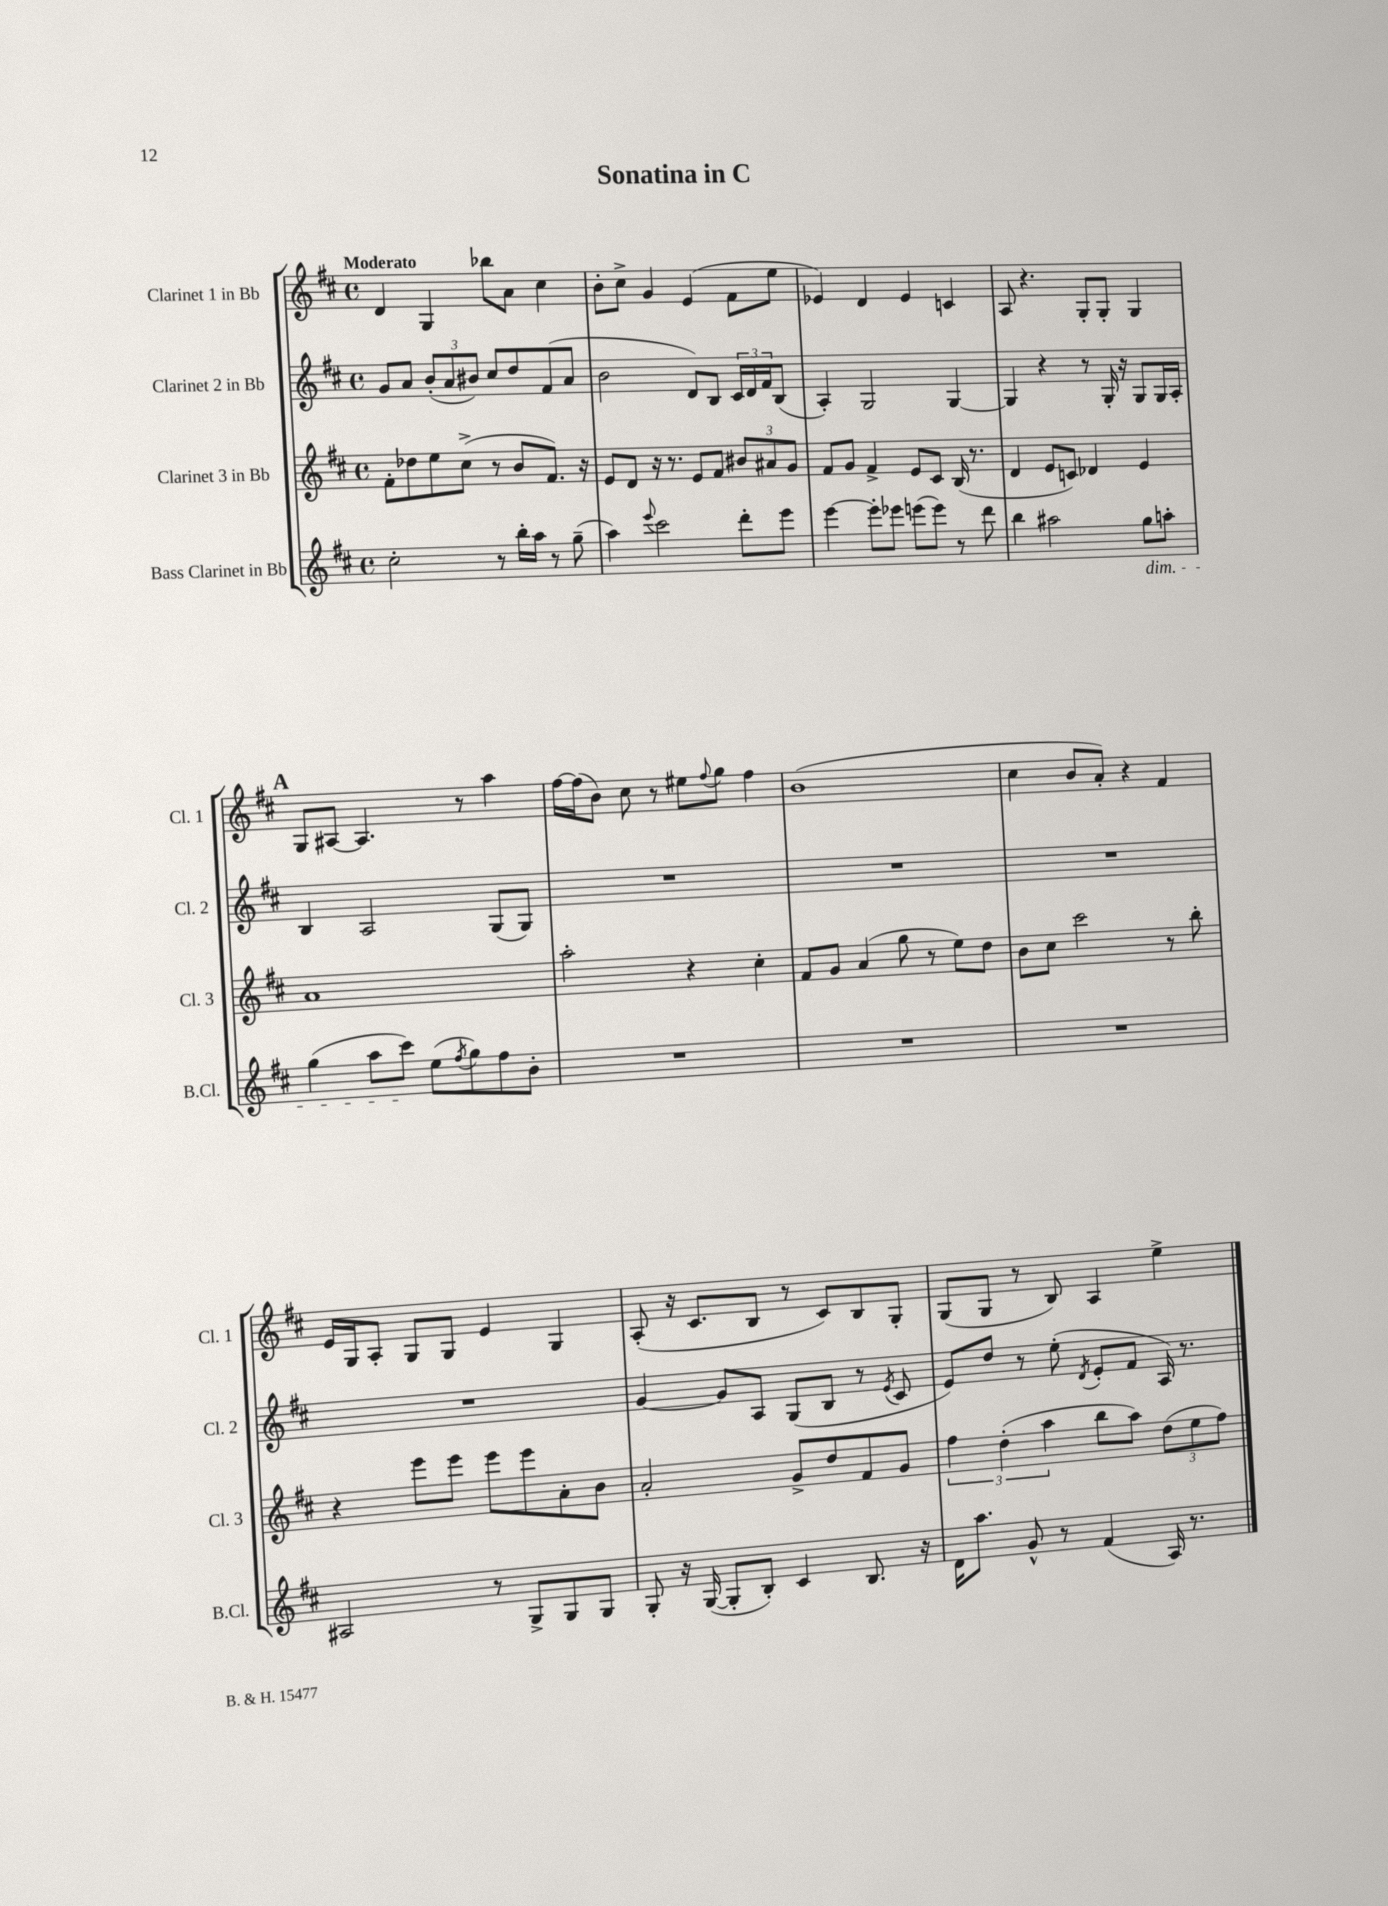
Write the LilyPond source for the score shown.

\header { title = "Sonatina in C" }
<<
\new StaffGroup <<
\new Staff = "s0" \with { instrumentName = "Clarinet 1 in Bb" shortInstrumentName = "Cl. 1" } {
    \clef treble \key d \major \defaultTimeSignature \time 4/4 \tempo "Moderato"
    d'4 g4 bes''8 a'8 cis''4 |
    b'8-. cis''8-> g'4 e'4( fis'8 e''8 |
    ees'4) d'4 ees'4 c'4 |
    a8 r4. g8-. g8-. g4 |
    \mark \markup { \bold "A" } g8 ais8~ ais4. r8 a''4 |
    fis''16~ fis''16( b'8) cis''8 r8 eis''8 \appoggiatura { fis''8 } g''8 fis''4 |
    b'1( |
    cis''4 b'8 a'8-.) r4 fis'4 |
    e'16 g16 a8-. g8 g8 e'4 g4 |
    a8-.( r16 cis'8. b8 r8 cis'8) b8 g8-. |
    g8( g8 r8 b8) a4 e''4-> \bar "|." |
}
\new Staff = "s1" \with { instrumentName = "Clarinet 2 in Bb" shortInstrumentName = "Cl. 2" } {
    \clef treble \key d \major \defaultTimeSignature \time 4/4
    g'8 a'8 \tuplet 3/2 { b'8-.( a'8 bis'8) } cis''8 d''8 fis'8( a'8 |
    b'2 d'8) b8 \tuplet 3/2 { cis'16 d'16 fis'16 } b8( |
    a4-.) g2 g4~ |
    g4 r4 r8 g16-. r16 g8 g16 a16-. |
    \mark \markup { \bold "A" } b4 a2 g8( g8) |
    R1 |
    R1 |
    R1 |
    R1 |
    g'4~ g'8 a8 g8( b8 r8 \acciaccatura { e'8 } cis'8 |
    e'8) d''8 r8 e''8-.( \acciaccatura { d'8 } e'8-. fis'8 a16) r8. \bar "|." |
}
\new Staff = "s2" \with { instrumentName = "Clarinet 3 in Bb" shortInstrumentName = "Cl. 3" } {
    \clef treble \key d \major \defaultTimeSignature \time 4/4
    fis'8-. des''8 e''8 cis''8->( r8 b'8 fis'8.) r16 |
    e'8 d'8 r16 r8. e'8 fis'8 \tuplet 3/2 { bis'8 ais'8 g'8 } |
    fis'8 g'8 fis'4-> e'8 cis'8 b16( r8. |
    d'4 e'8 c'8) des'4 e'4 |
    \mark \markup { \bold "A" } a'1 |
    a''2-. r4 cis''4-. |
    fis'8 g'8 a'4( g''8 r8 e''8) d''8 |
    b'8 cis''8 cis'''2 r8 b''8-. |
    r4 e'''8 e'''8 e'''8 e'''8 a'8-. b'8 |
    a'2-. g'8-> d''8 fis'8 g'8 |
    \tuplet 3/2 { fis''4 d''4-.( a''4 } b''8 a''8) \tuplet 3/2 { d''8( e''8 fis''8) } \bar "|." |
}
\new Staff = "s3" \with { instrumentName = "Bass Clarinet in Bb" shortInstrumentName = "B.Cl." } {
    \clef treble \key d \major \defaultTimeSignature \time 4/4
    cis''2-. r8 b''16-. a''16 r8 g''8--( |
    a''4) \appoggiatura { e'''8 } cis'''2 d'''8-. e'''8 |
    e'''4~ e'''8-. ees'''8 e'''8( e'''8) r8 d'''8 |
    b''4 ais''2 g''8\dim a''8-. |
    \mark \markup { \bold "A" } g''4( a''8 cis'''8\!) e''8( \acciaccatura { fis''8 } g''8) fis''8 b'8-. |
    R1 |
    R1 |
    R1 |
    ais2 r8 g8-> g8 g8 |
    g8-. r16 g16~( g8-. b8-.) cis'4 b8. r16 |
    d'16 a''8. g'8-^ r8 fis'4( a16) r8. \bar "|." |
}
>>
>>
\layout { \context { \Score \remove "Bar_number_engraver" } }
